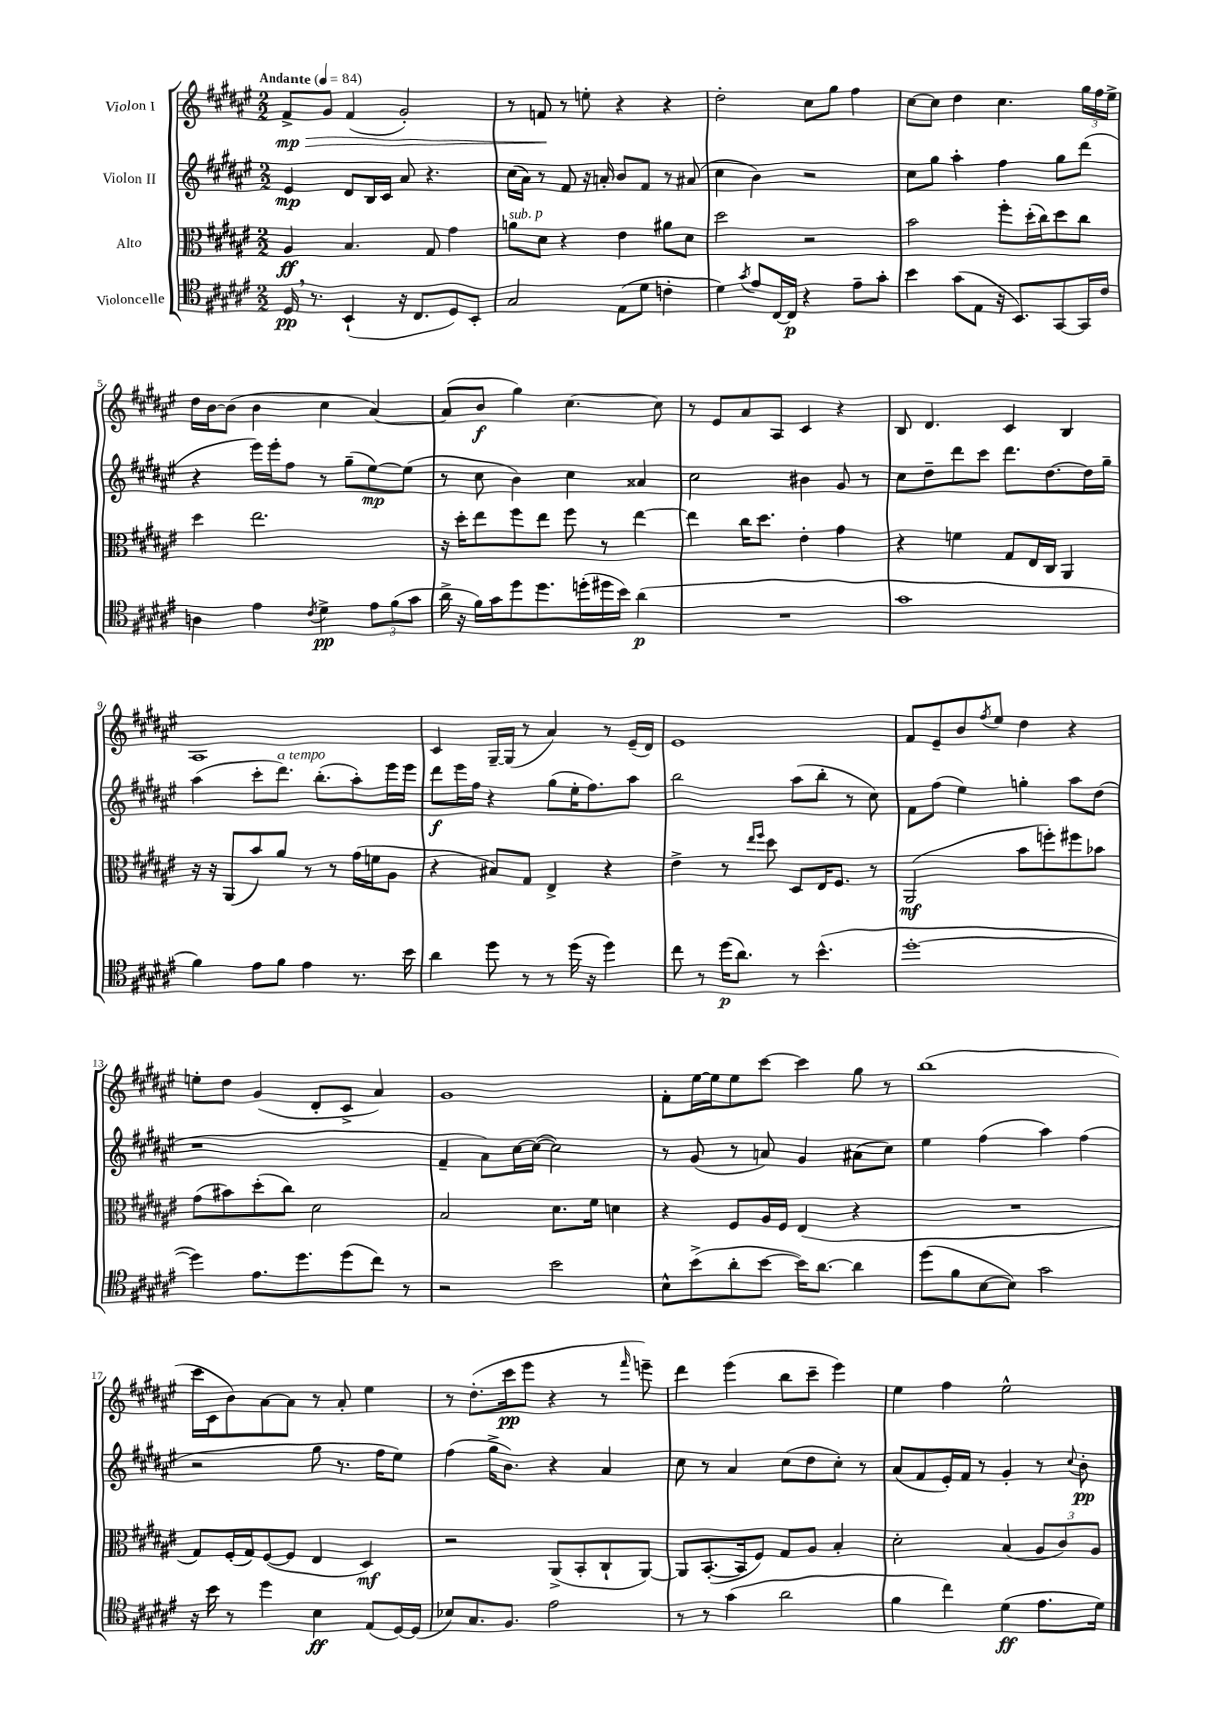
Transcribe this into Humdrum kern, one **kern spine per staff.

**kern	**dynam	**kern	**dynam	**kern	**dynam	**kern	**dynam
*part4	*part4	*part3	*part3	*part2	*part2	*part1	*part1
*staff4	*staff4	*staff3	*staff3	*staff2	*staff2	*staff1	*staff1
*I"Violoncelle	*	*I"Alto	*	*I"Violon II	*	*I"Violon I	*
*clefC4	*	*clefC3	*	*clefG2	*	*clefG2	*
*k[f#c#g#d#a#e#]	*	*k[f#c#g#d#a#e#]	*	*k[f#c#g#d#a#e#]	*	*k[f#c#g#d#a#e#]	*
*M2/2	*	*M2/2	*	*M2/2	*	*M2/2	*
*MM84	*	*MM84	*	*MM84	*	*MM84	*
=1	=1	=1	=1	=1	=1	=1	=1
!	!	!	!	!	!	!LO:TX:a:B:t=Andante	!
!	!	!	!	!	!	!	!LO:HP:b
16D#,/	pp	4A#/	ff	4e#/	mp	8f#^/L	> mp
8.r	.	.	.	.	.	.	.
.	.	.	.	.	.	8g#/J	.
(4BB`/	.	4.B/	.	8d#/L	.	(4f#/	.
.	.	.	.	16B/L	.	.	.
.	.	.	.	16c#/JJ	.	.	.
16r	.	.	.	8a#/	.	2g#'/)	.
8.C#/L	.	.	.	.	.	.	.
.	.	8G#/	.	4.r	.	.	.
8D#/)	.	4g#\	.	.	.	.	.
8BB'/J	.	.	.	.	.	.	.
=2	=2	=2	=2	=2	=2	=2	=2
!	!	!LO:TX:a:i:t=sub. p	!	!	!	!	!
2G#/	.	8an\L	.	(16cc#\LL	.	8r	.
.	.	.	.	16a#\JJ)	.	.	.
.	.	8d#\J	.	8r	.	8fn/	.
.	.	4r	.	8f#/	.	8r	]
.	.	.	.	16r	.	8een'\	.
.	.	.	.	16an'/	.	.	.
(8E#\L	.	4e#\	.	8b/L	.	4r	.
8d#\J	.	.	.	8f#/J	.	.	.
4cn'\	.	8a#X\L	.	8r	.	4r	.
.	.	8d#\J	.	(8a#X/	.	.	.
=3	=3	=3	=3	=3	=3	=3	=3
4d#\)	.	2dd#\	.	4cc#\	.	2dd#'\	.
8qg#/	.	.	.	.	.	.	.
8e#/L	.	.	.	4b\)	.	.	.
[16C#/L	.	.	.	.	.	.	.
16C#/JJ]	p	.	.	.	.	.	.
4r	.	2r	.	2r	.	8cc#\L	.
.	.	.	.	.	.	8gg#\J	.
8e#~\L	.	.	.	.	.	4ff#\	.
8g#'\J	.	.	.	.	.	.	.
=4	=4	=4	=4	=4	=4	=4	=4
4b\	.	2b\	.	8cc#\L	.	[8cc#\L	.
.	.	.	.	8gg#\J	.	8cc#\J]	.
(8g#\L	.	.	.	4aa#'\	.	4dd#\	.
8E#\J	.	.	.	.	.	.	.
16r	.	8ff#'\L	.	4ff#\	.	4.cc#\	.
8.BB/L)	.	.	.	.	.	.	.
.	.	(16dd#'\L	.	.	.	.	.
.	.	16cc#\J)	.	.	.	.	.
[8GG#/	.	8dd#\	.	8gg#\L	.	.	.
16GG#/L]	.	8cc#\J	.	(8ddd#\J	.	24gg#\LL	.
.	.	.	.	.	.	24ff#\	.
16c#/JJ	.	.	.	.	.	.	.
.	.	.	.	.	.	24ee#^\JJ	.
!!LO:LB:g=z
=5	=5	=5	=5	=5	=5	=5	=5
4An\	.	4dd#\	.	4r	.	16dd#\LL	.
.	.	.	.	.	.	[16b\J	.
.	.	.	.	.	.	(8b\J]	.
4e#\	.	2.ee#\	.	16eee#\LL)	.	4b\	.
.	.	.	.	16eee#'\J	.	.	.
.	.	.	.	8ff#\J	.	.	.
8qc#/	.	.	.	.	.	.	.
4d#^\	pp	.	.	8r	.	4cc#\	.
.	.	.	.	(8gg#~\L	.	.	.
12e#\L	.	.	.	[8ee#\)	mp	[4a#/)	.
(12f#\	.	.	.	.	.	.	.
.	.	.	.	(8ee#\J]	.	.	.
12g#\J	.	.	.	.	.	.	.
=6	=6	=6	=6	=6	=6	=6	=6
16a#^\	.	16r	.	8r	.	(8a#/L]	.
16r	.	16dd#'\KL	.	.	.	.	.
16f#\LL)	.	8ee#\	.	8cc#\	.	8b/J	f
16g#\J	.	.	.	.	.	.	.
8dd#\	.	8ff#\	.	4b\)	.	4gg#\)	.
8.dd#\	.	8ee#\J	.	.	.	.	.
.	.	8ff#\	.	4cc#\	.	[4.cc#\	.
(16ddn'\L	.	.	.	.	.	.	.
16dd#X\	.	8r	.	.	.	.	.
16b\JJ)	.	.	.	.	.	.	.
(4a#\	p	[4ee#\	.	4a##X/	.	.	.
.	.	.	.	.	.	8cc#\]	.
=7	=7	=7	=7	=7	=7	=7	=7
1r	.	4ee#\]	.	2cc#\	.	8r	.
.	.	.	.	.	.	8e#/L	.
.	.	16cc#\KL	.	.	.	8a#/	.
.	.	8.dd#\J	.	.	.	.	.
.	.	.	.	.	.	8A#/J	.
.	.	4e#'\	.	4b#X\	.	4c#/	.
.	.	4g#\	.	8g#/	.	4r	.
.	.	.	.	8r	.	.	.
=8	=8	=8	=8	=8	=8	=8	=8
1g#	.	4r	.	8cc#\L	.	8B/	.
.	.	.	.	8dd#~\	.	4.d#/	.
.	.	4fn\	.	8ddd#\	.	.	.
.	.	.	.	8ccc#\J	.	.	.
.	.	8G#/L	.	8.ddd#\L	.	4c#/	.
.	.	16E#/L	.	.	.	.	.
.	.	16C#/JJ	.	[8.dd#\	.	.	.
.	.	4AA#/	.	.	.	4B/	.
.	.	.	.	16dd#\L]	.	.	.
.	.	.	.	16gg#~\JJ	.	.	.
!!LO:LB:g=z
=9	=9	=9	=9	=9	=9	=9	=9
4f#\)	.	16r	.	(4aa#\	.	1A#	.
.	.	16r	.	.	.	.	.
.	.	(8AA#/L	.	.	.	.	.
8e#\L	.	8b/)	.	8ccc#'\L	.	.	.
!	!	!	!	!LO:TX:a:i:t=a tempo	!	!	!
8f#\J	.	8a#/J	.	8.ddd#\J)	.	.	.
4e#\	.	8r	.	.	.	.	.
.	.	.	.	(8.bb'\L	.	.	.
.	.	8r	.	.	.	.	.
8.r	.	(16g#\LL	.	8aa#'\)	.	.	.
.	.	16fn\J	.	.	.	.	.
.	.	8A#\J	.	16eee#\L	.	.	.
16b\	.	.	.	16eee#\JJ	.	.	.
=10	=10	=10	=10	=10	=10	=10	=10
4a#\	.	4r	.	8ddd#\L	f	4c#/	.
.	.	.	.	16eee#\L	.	.	.
.	.	.	.	16ff#\JJ	.	.	.
8dd#\	.	8B#X/L)	.	4r	.	[16G#~/LL	.
.	.	.	.	.	.	(16G#/JJ]	.
8r	.	8G#/J	.	.	.	8r	.
8r	.	4E#^/	.	(8gg#\L	.	4a#/)	.
(16dd#\	.	.	.	16ee#'\K	.	.	.
16r	.	.	.	8.ff#\)	.	.	.
4dd#\)	.	4r	.	.	.	8r	.
.	.	.	.	8aa#\J	.	(16e#~/LL	.
.	.	.	.	.	.	16d#/JJ)	.
=11	=11	=11	=11	=11	=11	=11	=11
8cc#\	.	4e#^\	.	2bb\	.	1e#	.
8r	.	.	.	.	.	.	.
(16dd#\KL	p	8r	.	.	.	.	.
8.a#\J)	.	.	.	.	.	.	.
.	.	16qqee#/LL	.	.	.	.	.
.	.	16qqff#/JJ	.	.	.	.	.
.	.	8dd#\	.	.	.	.	.
8r	.	8D#/L	.	(8aa#\L	.	.	.
(4.b^^\	.	16E#/K	.	8bb'\J	.	.	.
.	.	8.F#/J	.	.	.	.	.
.	.	.	.	8r	.	.	.
.	.	8r	.	8cc#\)	.	.	.
=12	=12	=12	=12	=12	=12	=12	=12
[1dd#'	.	(2AA#/	mf	8f#\L	.	8f#/L	.
.	.	.	.	(8ff#\J	.	8e#~/	.
.	.	.	.	4ee#\)	.	8b/	.
.	.	.	.	.	.	8qff#/	.
.	.	.	.	.	.	8ee#/J	.
.	.	8b\L	.	4ggn'\	.	4dd#\	.
.	.	8ffn'\)	.	.	.	.	.
.	.	8ff#X\	.	8aa#\L	.	4r	.
.	.	8b-X\J	.	(8dd#\J	.	.	.
!!LO:LB:g=z
=13	=13	=13	=13	=13	=13	=13	=13
4dd#\])	.	(8g#\L	.	1r	.	8een'\L	.
.	.	8b#X\)	.	.	.	8dd#\J	.
8.e#\L	.	(8dd#'\	.	.	.	(4g#/	.
.	.	8cc#\J)	.	.	.	.	.
8.dd#\	.	.	.	.	.	.	.
.	.	2d#\	.	.	.	8d#'/L	.
(8dd#\	.	.	.	.	.	8c#^/J	.
8cc#\J)	.	.	.	.	.	4a#/)	.
8r	.	.	.	.	.	.	.
=14	=14	=14	=14	=14	=14	=14	=14
2r	.	2B/	.	4f#~/	.	1g#	.
.	.	.	.	8a#\L)	.	.	.
.	.	.	.	[16cc#\L	.	.	.
.	.	.	.	(16cc#\JJ_	.	.	.
2b\	.	8.d#\L	.	2cc#\])	.	.	.
.	.	16f#\Jk	.	.	.	.	.
.	.	4dn\	.	.	.	.	.
=15	=15	=15	=15	=15	=15	=15	=15
8B^^\L	.	4r	.	8r	.	8f#'\L	.
(8b^\	.	.	.	(8g#/	.	[16ee#\L	.
.	.	.	.	.	.	16ee#\J]	.
8a#'\	.	8F#/L	.	8r	.	8ee#\	.
[8b\J	.	16A#/L	.	8an/)	.	[8ccc#\J	.
.	.	16F#/JJ	.	.	.	.	.
16b\KL])	.	(4E#/	.	4g#/	.	4ccc#\]	.
[8.a#\J	.	.	.	.	.	.	.
4a#\]	.	4r	.	(8a#X\L	.	8gg#\	.
.	.	.	.	8cc#\J)	.	8r	.
=16	=16	=16	=16	=16	=16	=16	=16
(8dd#\L	.	1r	.	4ee#\	.	(1bb	.
8f#\	.	.	.	.	.	.	.
[8B\	.	.	.	(4ff#\	.	.	.
8B\J])	.	.	.	.	.	.	.
2g#\	.	.	.	4aa#\)	.	.	.
.	.	.	.	(4ff#\	.	.	.
!!LO:LB:g=z
=17	=17	=17	=17	=17	=17	=17	=17
16r	.	8G#/L)	.	2r	.	16ccc#\LL	.
16b\	.	.	.	.	.	16c#\J	.
8r	.	(16F#'/L	.	.	.	8b\)	.
.	.	16G#/J)	.	.	.	.	.
4dd#\	.	([8F#/	.	.	.	[8a#\	.
.	.	8F#/J]	.	.	.	8a#\J]	.
4B\	ff	4E#/	.	8gg#\	.	8r	.
.	.	.	.	8.r	.	8a#'/	.
(8E#/L	.	4D#/)	mf	.	.	4ee#\	.
.	.	.	.	16ff#\KL	.	.	.
[16D#/L)	.	.	.	8ee#\J)	.	.	.
(16D#/JJ]	.	.	.	.	.	.	.
=18	=18	=18	=18	=18	=18	=18	=18
8B-X/L)	.	2r	.	(4ff#\	.	8r	.
8.G#/	.	.	.	.	.	(8.dd#'\L	.
.	.	.	.	16gg#^\KL	.	.	.
8.F#/J	.	.	.	8.b\J)	.	16ccc#\k	pp
.	.	.	.	.	.	8eee#\J	.
2e#\	.	(8AA#^/L	.	4r	.	4r	.
.	.	8BB'/	.	.	.	.	.
.	.	8C#`/	.	4a#/	.	8r	.
.	.	.	.	.	.	16qqfff#/	.
.	.	[8AA#/J)	.	.	.	8eeen~\)	.
=19	=19	=19	=19	=19	=19	=19	=19
8r	.	8AA#/L]	.	8cc#\	.	4ddd#\	.
8r	.	([8.BB'/	.	8r	.	.	.
(4g#\	.	.	.	4a#/	.	(4eee#\	.
.	.	16BB/k]	.	.	.	.	.
.	.	8F#/J)	.	.	.	.	.
2a#\	.	8G#/L	.	(8cc#\L	.	8bb\L	.
.	.	8A#/J	.	8dd#\	.	8ccc#~\J	.
.	.	4B'/	.	8cc#'\J)	.	4eee#\)	.
.	.	.	.	8r	.	.	.
=20	=20	=20	=20	=20	=20	=20	=20
4f#\	.	2d#'\	.	(8a#/L	.	4ee#\	.
.	.	.	.	8f#/	.	.	.
4cc#\)	.	.	.	16e#'/L)	.	4ff#\	.
.	.	.	.	16f#/JJ	.	.	.
.	.	.	.	8r	.	.	.
(4d#\	ff	(4B/	.	4g#'/	.	2ee#^^\	.
8.e#\L	.	12A#/L	.	8r	.	.	.
.	.	12c#/)	.	.	.	.	.
.	.	.	.	8qqcc#/	.	.	.
.	.	.	.	8b'\	pp	.	.
.	.	12A#/J	.	.	.	.	.
16d#\Jk)	.	.	.	.	.	.	.
==	==	==	==	==	==	==	==
*-	*-	*-	*-	*-	*-	*-	*-
